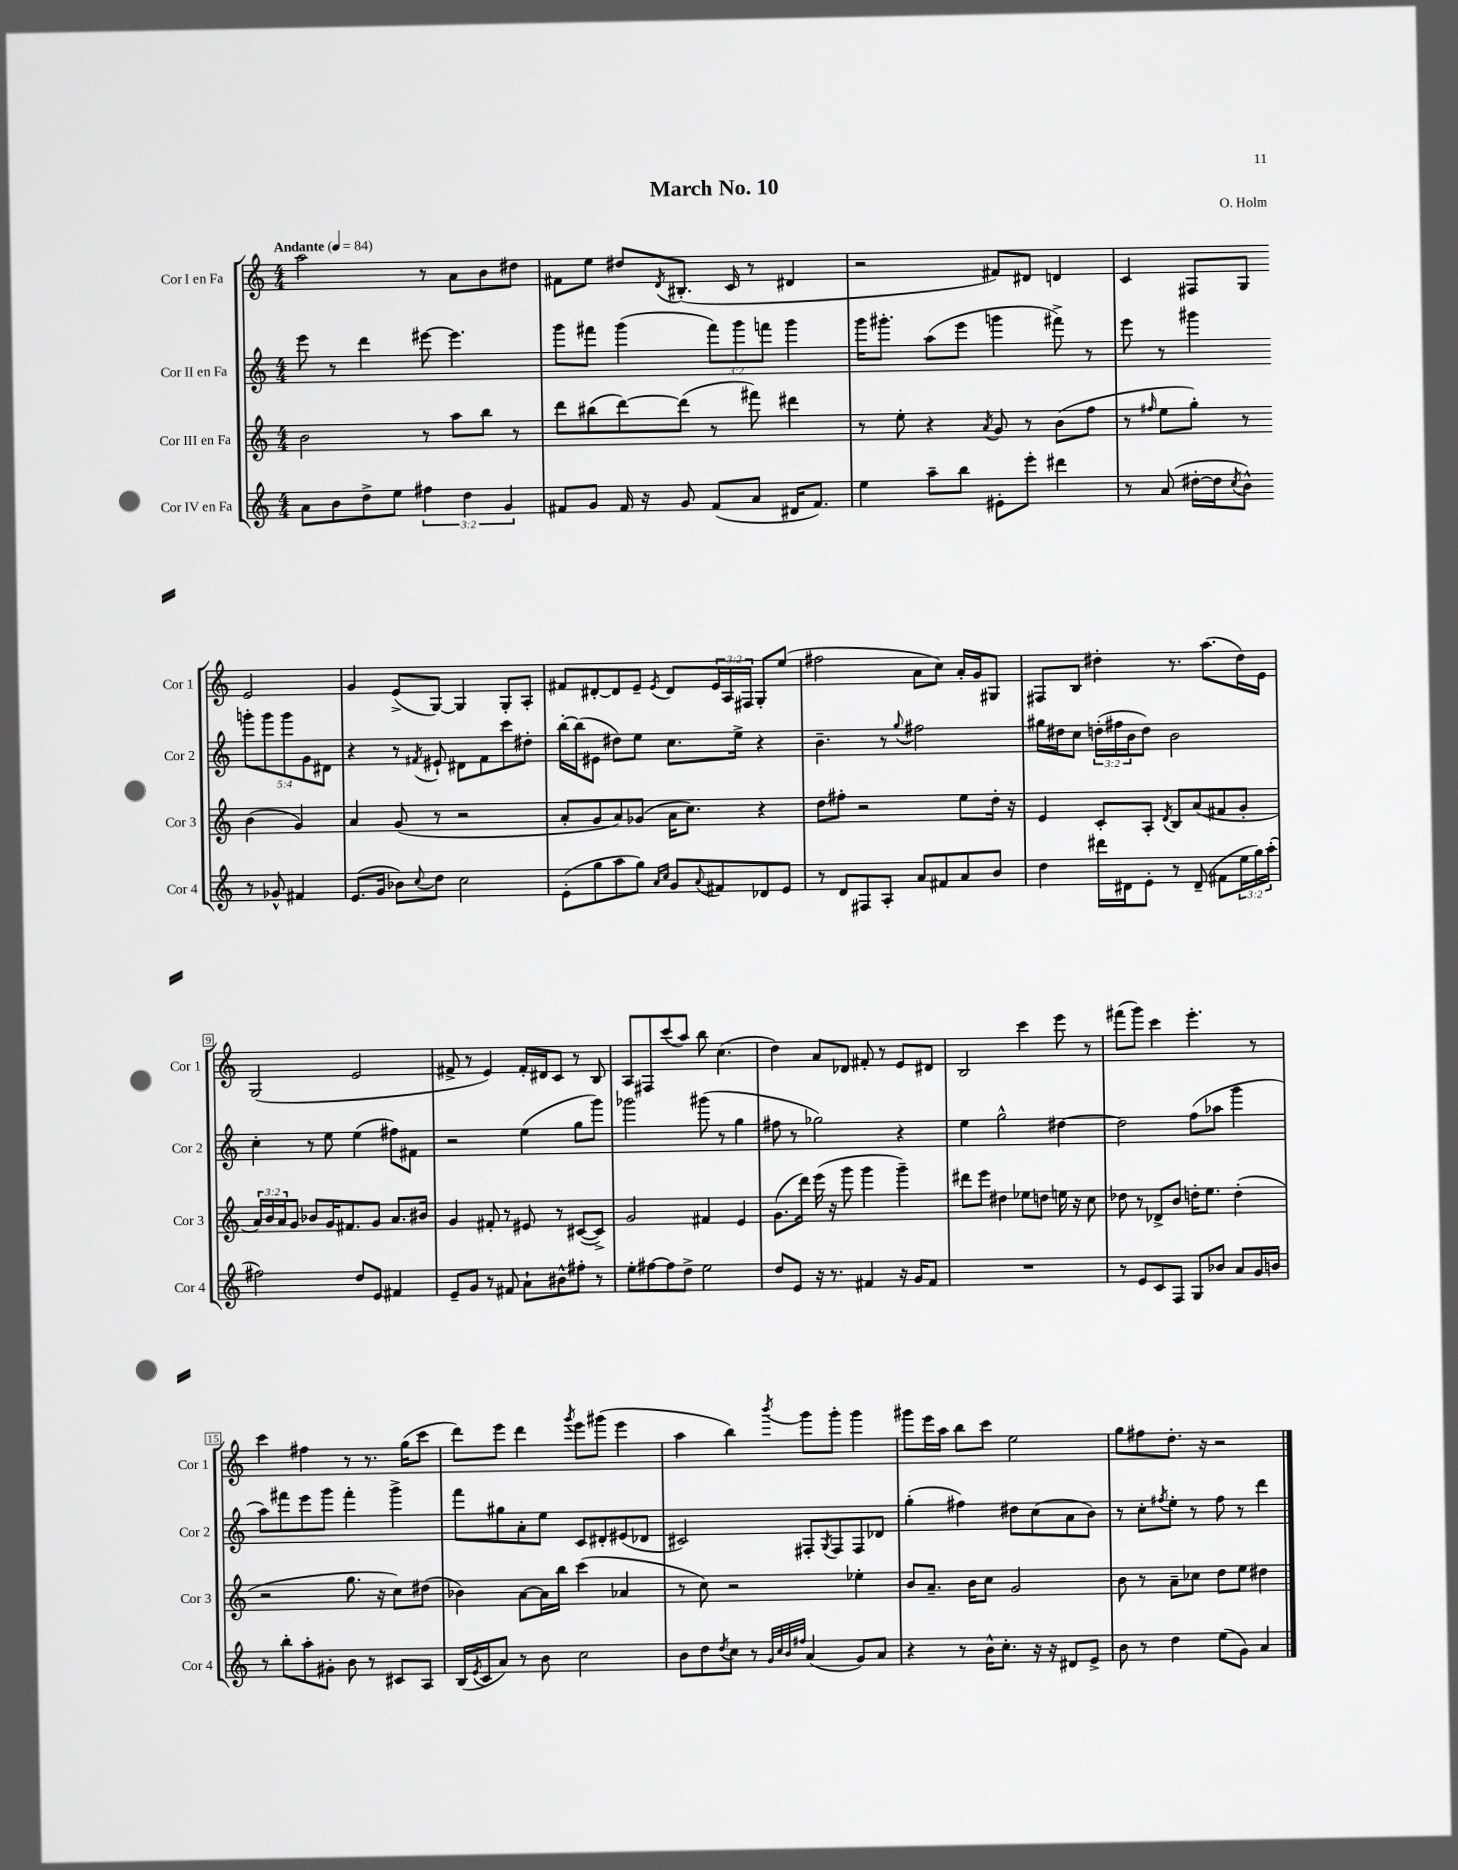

**kern	**kern	**kern	**kern
*part4	*part3	*part2	*part1
*staff4	*staff3	*staff2	*staff1
*I"Cor IV en Fa	*I"Cor III en Fa	*I"Cor II en Fa	*I"Cor I en Fa
*I'Cor 4	*I'Cor 3	*I'Cor 2	*I'Cor 1
*clefG2	*clefG2	*clefG2	*clefG2
*k[]	*k[]	*k[]	*k[]
*M4/4	*M4/4	*M4/4	*M4/4
*MM84	*MM84	*MM84	*MM84
=1	=1	=1	=1
!	!	!	!LO:TX:a:B:t=Andante
8a\L	2b\	8eee\	2aa\
8b\	.	8r	.
8dd^\	.	4ddd\	.
8ee\J	.	.	.
6ff#X\	8r	[8eee#X\	8r
.	8aa\L	4.eee#\]	8a\L
6dd\	.	.	.
.	8bb\J	.	8b\
6g/	.	.	.
.	8r	.	8dd#X\J
=2	=2	=2	=2
8f#X/L	8ddd\L	8ggg\L	8f#X\L
8g/J	(8bb#X\	8fff#X\J	8ee\J
16f#/	[8ddd\)	(4ggg\	8dd#X/L
16r	.	.	.
.	.	.	8qd/
8g/	(8ddd\J]	.	(8.B#X'/J
(8f#/L	8r	12fff#\L)	.
.	.	.	16c/
.	.	12ggg\	.
8a/J	8fff#X\)	.	8r
.	.	12fffn\J	.
16d#X/KL	4ddd#X\	4ggg\	4d#X/
8.f#/J)	.	.	.
=3	=3	=3	=3
4ee\	8r	16ggg\KL	2r
.	.	8.ggg#X'\J	.
.	8ee'\	.	.
8aa~\L	4r	(8aa\L	.
8bb\J	.	8eee\J	.
.	8qa/	.	.
8e#X'\L	8g/	4gggn\	8f#X/L)
8eee'\J	8r	.	8d#X/J
4ddd#X\	(8b\L	8fff#X^\)	4dn/
.	8ff\J	8r	.
=4	=4	=4	=4
8r	8r	8eee\	4c/
.	16qqff#X/	.	.
(8a/	8ee\L	8r	.
[16dd#X'\LL	8gg'\J)	4ggg#X\	8F#X/L
16dd#\J]	.	.	.
8qcc/	.	.	.
8b^^\J)	8r	.	8G/J
8r	(4b\	10gggn'\L	2e/
.	.	10ggg\	.
8g-X^^/	.	.	.
.	.	10ggg\	.
4f#X/	4g/)	.	.
.	.	10g\	.
.	.	10d#X\J	.
!!LO:LB:g=z
=5	=5	=5	=5
(8.e/L	4a/	4r	4g/
16g/Jk	.	.	.
8b-X\L)	(8g/	8r	(8e^/L
8qqcc/	.	8qf#X/	.
8dd\J	8r	8e#X`/	[8G/J)
2cc\	2r	8d#X\L	4G/]
.	.	8f#\	.
.	.	8ccc\	8G'/L
.	.	8dd#X'\J	8A'/J
=6	=6	=6	=6
(8e'\L	8a'/L	[16bb'\LL	8f#X/L
.	.	(16bb\J]	.
8gg\	8g/	8e#X\J	[8d#X'/
8aa\	8a/)	8dd#X\L)	8d#/]
8gg\J)	(8g-X/J	8ee\J	8e~/J
16qqa/LL	.	.	.
16qqcc/JJ	.	.	8qe/
8g/L	16a\KL	8.cc\L	8d#/L
.	8.cc\J)	.	.
8qqa/	.	.	.
8f#X/	.	.	24e/L
.	.	.	24A/
.	.	16ee^\Jk	.
.	.	.	24F#X/JJ
8d-X/	4r	4r	8G'/L
8e/J	.	.	(8ee/J
=7	=7	=7	=7
8r	8dd\L	4.b~\	2ff#X\
8d/L	8ff#X'\J	.	.
8F#X/	2r	.	.
8A'/J	.	8r	.
.	.	8qqgg/	.
8a/L	.	2ff#X\	8a\L
8f#X/	.	.	8cc\J)
8a/	8ee\L	.	16a'/LL
.	.	.	16g/J
8b/J	16dd'\Jk	.	8G#X/J
.	16r	.	.
=8	=8	=8	=8
4dd\	4e/	16gg#X\LL	8F#X/L
.	.	16dd#X\J	.
.	.	8cc\J	8B/J
16ddd#X\LL	8c'/L	(24ddn'\LL	4dd#X'\
.	.	24ff#X\	.
16d#X\J	.	.	.
.	.	24b\J	.
8e'\J	8A'/J	8dd\J)	.
.	8qd/	.	.
8r	8B/L	2b\	8.r
(8d#~/	(8a/	.	.
.	.	.	(8.aa\L
8f#X\L	8f#X/	.	.
24ee\L	8g'/J	.	16dd#\L)
24gg\)	.	.	.
.	.	.	16e\JJ
(24aa'\JJ	.	.	.
!!LO:LB:g=z
=9	=9	=9	=9
2ff#X\)	24a/LL)	4cc'\	(2G/
.	24b/	.	.
.	24a/J	.	.
.	8g/J	.	.
.	8b-X/L	8r	.
.	16g/K	8ee\	.
.	8.f#X/	.	.
8dd/L	.	(4ee\	2e/
8e/J	8g/J	.	.
4f#X/	8.a/L	8ff#X\L)	.
.	.	8f#X\J	.
.	16b#X/Jk	.	.
=10	=10	=10	=10
8e~/L	4g/	2r	8f#X^/
8g/J	.	.	8r
8r	8f#X'/	.	4e/)
8f#X/	8r	.	.
8a`\L	8e#X/	(4ee\	16f#'/LL
.	.	.	16d#X/J
8b#X^^\	8r	.	8c/J
8ff#X'\J	([8c#X/L	8gg\L	8r
8r	8c#^/J])	8ggg\J)	8B/
=11	=11	=11	=11
8ee'\L	2g/	2ggg-X\	8A/L
[8ff#X\	.	.	8F#X/
8ff#\]	.	.	(8ccc/
8dd^\J	.	.	8aa/J)
2ee\	4f#X/	(8ggg#X\	8bb\
.	.	8r	(4.cc\
.	4e/	4gg\	.
=12	=12	=12	=12
8dd/L	(8.g\L	8ff#X\	4dd\)
8e/J	.	8r	.
.	16ddd\Jk)	.	.
16r	(16eee\	2gg-X\)	8a/L
8.r	16r	.	.
.	8ggg\	.	8d-X/J
4f#X/	4ggg\	.	8f#X'/
.	.	.	8r
16r	4ggg~\)	4r	8e/L
16g/KL	.	.	.
8f#/J	.	.	8d#X/J
=13	=13	=13	=13
1r	8ddd#X\L	4ee\	2B/
.	8eee\J	.	.
.	4dd#X\	2gg^^\	.
.	8ee-X\L	.	4ccc\
.	8ddn\J	.	.
.	16een\	[4dd#X\	8eee\
.	16r	.	.
.	8cc\	.	8r
=14	=14	=14	=14
8r	8dd-X\	2dd#\]	(8fff#X\L
8e/L	8r	.	8ggg\J)
8c/	8d-X^/L	.	4ccc\
8F/J	8b/J	.	.
8G/L	16ddn'\KL	(8ff\L	4.eee'\
.	8.ee\J	.	.
8b-X/J	.	8aa-X\J	.
8a/L	(4dd'\	4ggg\	.
16g/L	.	.	8r
16bn/JJ	.	.	.
!!LO:LB:g=z
=15	=15	=15	=15
8r	2r	8aa\L)	4ccc\
8bb'\L	.	8fff#X\	.
8aa'\	.	8eee\	4ff#X\
8g#X'\J	.	8ggg\J	.
8b\	8.gg\	4fff#'\	8r
8r	.	.	8.r
.	16r	.	.
8c#X/L	8cc\L)	4ggg^\	.
.	.	.	(16gg\KL
8A/J	(8dd#X\J	.	8ccc\J
=16	=16	=16	=16
(16B/LL	4b-X\)	8fff\L	8ddd\L)
8qe/	.	.	.
16c/J	.	.	.
8a/J)	.	8gg#X\	8eee\J
8r	[8a\L	8a'\	4ddd\
8b\	16a\L]	8ee\J	.
.	16bb\JJ	.	.
.	.	.	8qggg/
2cc\	(4ccc\	8c/L	8eee\L
.	.	8d#X'/	(8ggg#X\J
.	4a-X/	(8e#X/	4eee\
.	.	8d-X/J	.
=17	=17	=17	=17
8b\L	8r	2c#X/)	4aa\
8dd\	8cc\)	.	.
8qdd/	.	.	.
8cc\J	2r	.	4bb\)
8r	.	.	.
32qqg/LLL	.	.	.
32qqcc/	.	.	.
32qqb/	.	.	.
32qqff#X/JJJ	.	.	8qbbb/
(4a/	.	8F#X'/L	8ggg\L
.	.	8qG/	.
.	.	8F#/	8ggg'\J
8g/L)	4ee-X'\	8F#/	4ggg\
8a/J	.	8d-X/J	.
=18	=18	=18	=18
4r	8b/L	(4gg'\	8ggg#X\L
.	8.a~/J	.	16eee\L
.	.	.	16aa\JJ
8r	.	4ff#X\)	8bb\L
.	16b\KL	.	.
16b^^\KL	8cc\J	.	8ccc\J
8.cc'\J	.	.	.
.	2g/	8dd#X\L	2ee\
16r	.	(8cc\	.
16r	.	.	.
8d#X/L	.	8a\	.
8e^/J	.	8b\J)	.
=19	=19	=19	=19
8b\	8b\	8r	8gg\L
8r	8r	8cc'\L	8ff#X\
.	.	8qff#X/	.
4dd\	8a~\L	8ee'\J	8.dd'\J
.	8cc-X\J	8r	.
.	.	.	16r
(8ee\L	8dd\L	8ff#\	2r
8g\J)	8ee\J	8r	.
4a/	4dd#X\	4ddd\	.
==	==	==	==
*-	*-	*-	*-
